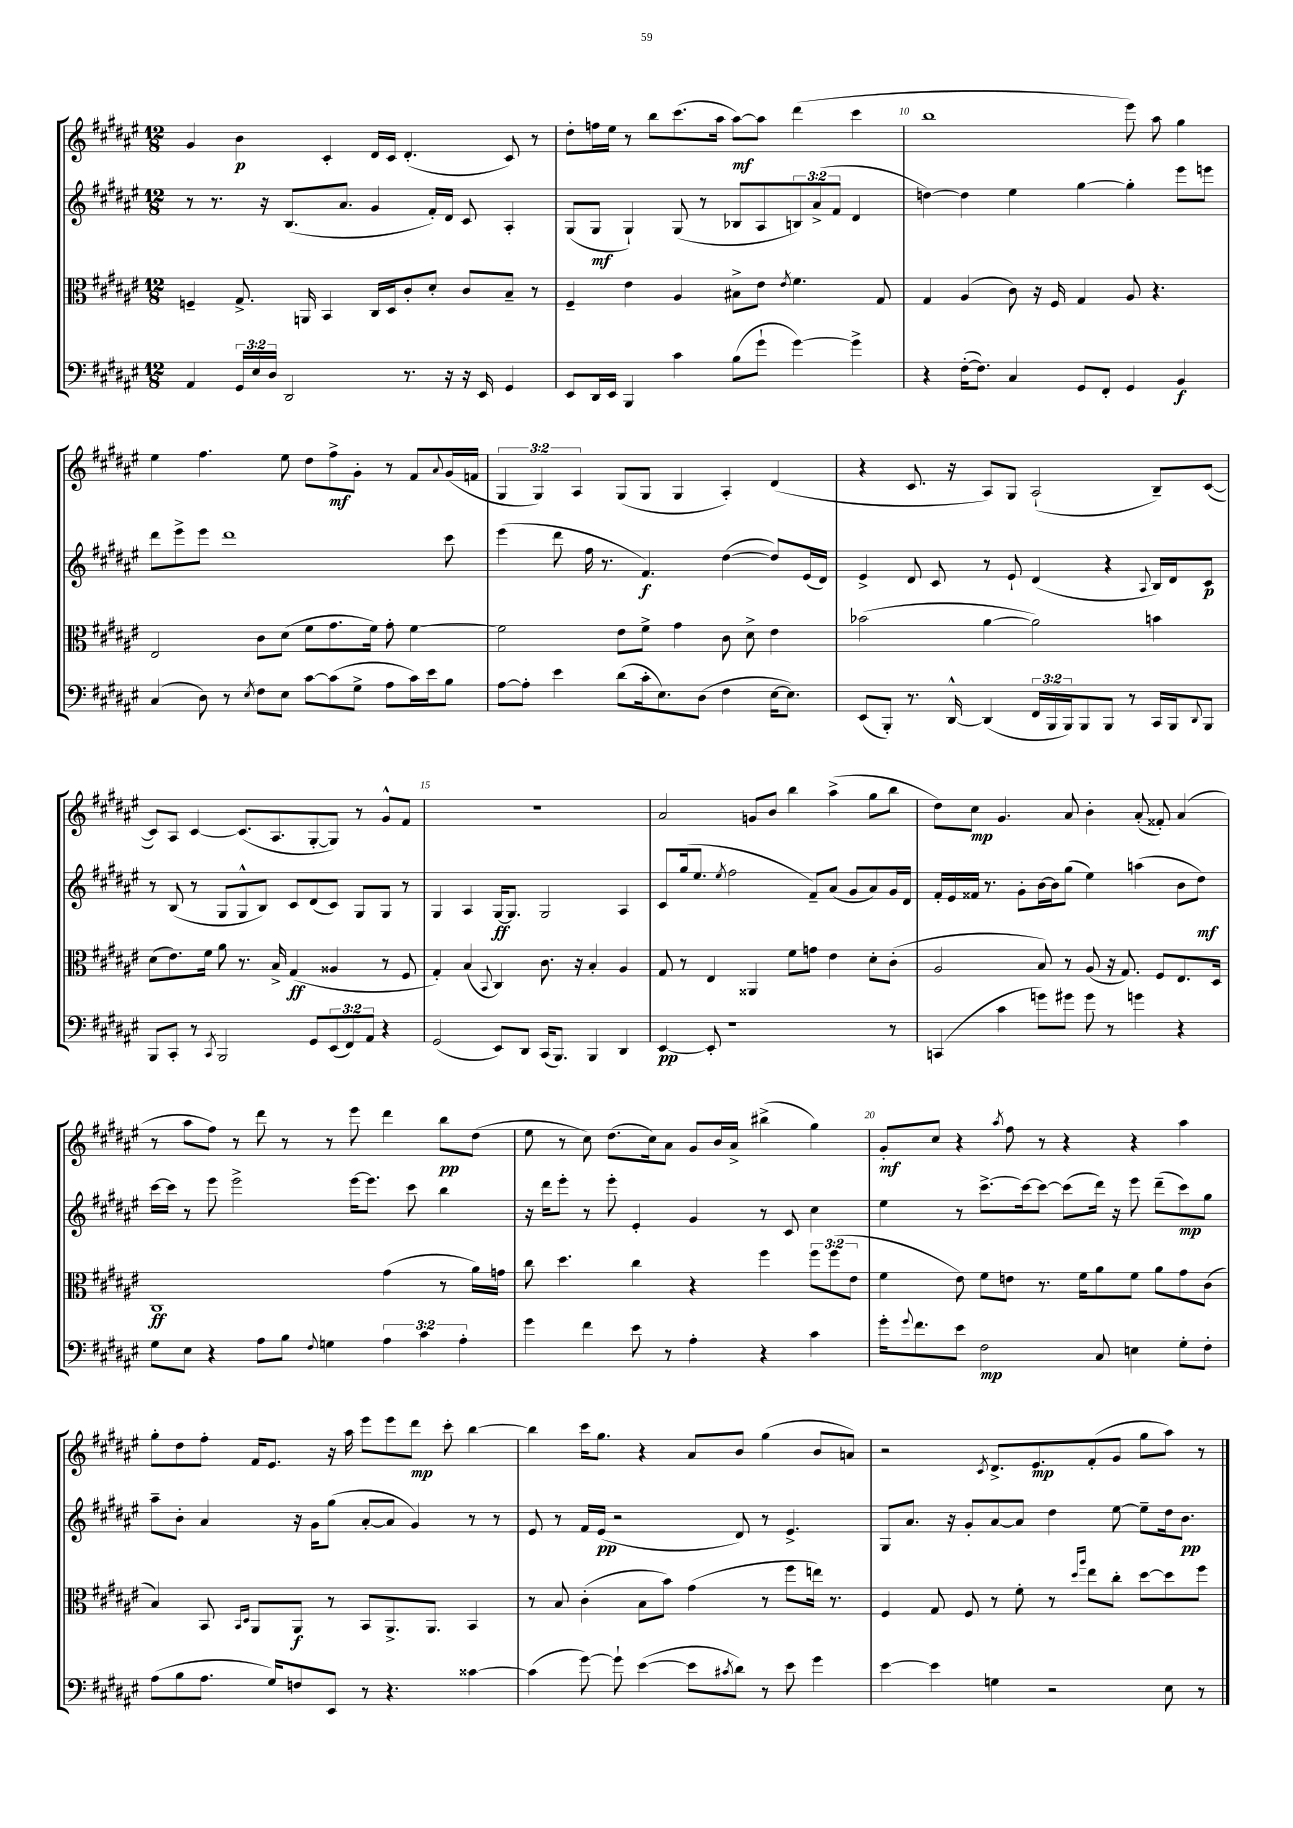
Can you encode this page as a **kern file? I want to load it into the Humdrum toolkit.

**kern	**dynam	**kern	**dynam	**kern	**dynam	**kern	**dynam
*part4	*part4	*part3	*part3	*part2	*part2	*part1	*part1
*staff4	*staff4	*staff3	*staff3	*staff2	*staff2	*staff1	*staff1
*clefF4	*	*clefC3	*	*clefG2	*	*clefG2	*
*k[f#c#g#d#a#e#]	*	*k[f#c#g#d#a#e#]	*	*k[f#c#g#d#a#e#]	*	*k[f#c#g#d#a#e#]	*
*M12/8	*	*M12/8	*	*M12/8	*	*M12/8	*
=8	=8	=8	=8	=8	=8	=8	=8
4AA#/	.	4Fn~/	.	8r	.	4g#/	.
.	.	.	.	8.r	.	.	.
24GG#/LL	.	8.G#^/	.	.	.	4b\	p
24E#/	.	.	.	.	.	.	.
.	.	.	.	16r	.	.	.
24D#/JJ	.	.	.	.	.	.	.
2DD#/	.	.	.	(8.B/L	.	.	.
.	.	16AAn/	.	.	.	.	.
.	.	4BB/	.	.	.	4c#'/	.
.	.	.	.	8.a#/J	.	.	.
.	.	16C#/LL	.	4g#/	.	16d#/LL	.
.	.	16D#/J	.	.	.	16c#/JJ	.
8.r	.	8c#'/	.	.	.	(4.d#'/	.
.	.	8d#'/J	.	16f#'/LL)	.	.	.
16r	.	.	.	16d#/JJ	.	.	.
16r	.	8c#/L	.	8c#/	.	.	.
16EE#/	.	.	.	.	.	.	.
4GG#/	.	8B~/J	.	4A#'/	.	8c#/)	.
.	.	8r	.	.	.	8r	.
=9	=9	=9	=9	=9	=9	=9	=9
8EE#/L	.	4F#~/	.	(8G#/L	.	8dd#'\L	.
16DD#/L	.	.	.	8G#/J	mf	16ffn\L	.
16EE#/JJ	.	.	.	.	.	16ee#\JJ	.
4BBB/	.	4e#\	.	4G#`/)	.	8r	.
.	.	.	.	.	.	8bb\L	.
4c#\	.	4A#/	.	(8G#/	.	(8.ccc#\	.
.	.	.	.	8r	.	.	.
.	.	.	.	.	.	16aa#\Jk	.
(8B\L	.	8B#X^\L	.	8B-X/L	.	[8aa#\L)	mf
8g#`\J	.	8e#\J	.	8A#/	.	8aa#\J]	.
.	.	8qe#/	.	.	.	.	.
[4g#\)	.	4.f#\	.	12Bn/)	.	(4ddd#\	.
.	.	.	.	(12a#^/	.	.	.
.	.	.	.	12f#/J	.	.	.
4g#^\]	.	.	.	4d#/	.	4ccc#\	.
.	.	8G#/	.	.	.	.	.
=10	=10	=10	=10	=10	=10	=10	=10
4r	.	4G#/	.	[4ddn\)	.	1bb	.
([16F#'\KL	.	(4A#/	.	4dd\]	.	.	.
8.F#\J])	.	.	.	.	.	.	.
4C#/	.	8c#\)	.	4ee#\	.	.	.
.	.	16r	.	.	.	.	.
.	.	16F#/	.	.	.	.	.
8GG#/L	.	4G#/	.	[4gg#\	.	.	.
8FF#'/J	.	.	.	.	.	.	.
4GG#/	.	8A#/	.	4gg#'\]	.	8eee#\)	.
.	.	4.r	.	.	.	8aa#\	.
4BB/	f	.	.	8eee#\L	.	4gg#\	.
.	.	.	.	8eeen\J	.	.	.
!!LO:LB:g=z
=11	=11	=11	=11	=11	=11	=11	=11
(4C#/	.	2E#/	.	8ddd#\L	.	4ee#\	.
.	.	.	.	8eee#^\	.	.	.
8D#\)	.	.	.	8eee#\J	.	4.ff#\	.
8r	.	.	.	1ddd#	.	.	.
8qE#/	.	.	.	.	.	.	.
8F#\L	.	8c#\L	.	.	.	.	.
8E#\J	.	(8d#\J	.	.	.	8ee#\	.
[8c#\L	.	8f#\L	.	.	.	8dd#\L	.
(8c#\]	.	8.g#\	.	.	.	8ff#^\	mf
8G#^\J	.	.	.	.	.	8g#'\J	.
.	.	16f#\Jk)	.	.	.	.	.
8A#\L	.	8g#'\	.	.	.	8r	.
16c#\L)	.	[4f#\	.	.	.	8f#/L	.
16e#\J	.	.	.	.	.	.	.
.	.	.	.	.	.	8qqa#/	.
8B\J	.	.	.	8ccc#\	.	(16g#/L	.
.	.	.	.	.	.	16fn/JJ	.
=12	=12	=12	=12	=12	=12	=12	=12
[8A#\L	.	2f#\]	.	(4eee#\	.	6G#/	.
8A#'\J]	.	.	.	.	.	.	.
.	.	.	.	.	.	6G#/)	.
4e#\	.	.	.	8ddd#\	.	.	.
.	.	.	.	.	.	6A#/	.
.	.	.	.	16ff#\	.	.	.
.	.	.	.	8.r	.	.	.
(8d#\L	.	8e#\L	.	.	.	(8G#/L	.
16c#'\k	.	8f#^\J	.	4.f#/)	f	8G#/J	.
8.E#\)	.	.	.	.	.	.	.
.	.	4g#\	.	.	.	4G#/	.
(8D#\J	.	.	.	.	.	.	.
4F#\	.	8c#\	.	([4dd#\	.	4A#'/)	.
.	.	8d#^\	.	.	.	.	.
[16E#\KL	.	4e#\	.	8dd#/L])	.	(4d#/	.
8.E#\J])	.	.	.	.	.	.	.
.	.	.	.	(16e#/L	.	.	.
.	.	.	.	16d#/JJ)	.	.	.
=13	=13	=13	=13	=13	=13	=13	=13
(8EE#/L	.	(2b-X\	.	4e#^/	.	4r	.
8BBB'/J)	.	.	.	.	.	.	.
8.r	.	.	.	8d#/	.	8.c#/	.
.	.	.	.	8c#/	.	.	.
[16DD#^^/	.	.	.	.	.	16r	.
(4DD#/]	.	[4a#\	.	8r	.	8A#/L)	.
.	.	.	.	8e#`/	.	8G#/J	.
24FF#/LL	.	2a#\])	.	(4d#/	.	(2A#`/	.
24BBB/	.	.	.	.	.	.	.
24BBB/J)	.	.	.	.	.	.	.
8BBB/	.	.	.	.	.	.	.
8BBB/J	.	.	.	4r	.	.	.
8r	.	.	.	.	.	.	.
.	.	.	.	8qqA#/	.	.	.
16CC#/LL	.	4bn\	.	16B/LL)	.	8B~/L)	.
16BBB/J	.	.	.	16d#/J	.	.	.
8qqDD#/	.	.	.	.	.	.	.
8BBB/J	.	.	.	8c#/J	p	([8c#/J	.
!!LO:LB:g=z
=14	=14	=14	=14	=14	=14	=14	=14
8BBB/L	.	(8d#\L	.	8r	.	8c#/L])	.
8CC#'/J	.	8.e#\)	.	(8B/	.	8A#/J	.
8r	.	.	.	8r	.	[4c#/	.
.	.	16f#\Jk	.	.	.	.	.
8qCC#/	.	.	.	.	.	.	.
2BBB/	.	8a#\	.	8G#/L	.	.	.
.	.	8.r	.	8G#^^/	.	(8.c#/L]	.
.	.	.	.	8B/J)	.	.	.
.	.	16B^/	.	.	.	8.A#/	.
.	.	(4G#/	ff	8c#/L	.	.	.
8GG#/L	.	.	.	(8d#/	.	[8G#'/	.
(12EE#/	.	4A##X/	.	8c#/J)	.	8G#/J])	.
12FF#/)	.	.	.	.	.	.	.
.	.	.	.	8G#/L	.	8r	.
12AA#/J	.	.	.	.	.	.	.
4r	.	8r	.	8G#/J	.	8g#^^/L	.
.	.	8F#/	.	8r	.	8f#/J	.
=15	=15	=15	=15	=15	=15	=15	=15
(2GG#/	.	4G#'/)	.	4G#/	.	1.r	.
.	.	(4B/	.	4A#/	.	.	.
.	.	8qqBB/	.	.	.	.	.
8EE#/L)	.	4C#/)	.	[16G#/KL	ff	.	.
.	.	.	.	8.G#/J]	.	.	.
8DD#/J	.	.	.	.	.	.	.
(16CC#/KL	.	8.c#\	.	2G#/	.	.	.
8.BBB/J)	.	.	.	.	.	.	.
.	.	16r	.	.	.	.	.
4BBB/	.	4B'/	.	.	.	.	.
4DD#/	.	4A#/	.	4A#/	.	.	.
=16	=16	=16	=16	=16	=16	=16	=16
[4EE#/	pp	8G#/	.	8c#/L	.	2a#/	.
.	.	8r	.	(16gg#/k	.	.	.
.	.	.	.	8.ee#/J	.	.	.
8EE#'/]	.	4E#/	.	.	.	.	.
.	.	.	.	8qee#/	.	.	.
1r	.	.	.	2ff#\	.	.	.
.	.	4AA##X/	.	.	.	8gn/L	.
.	.	.	.	.	.	8b/J	.
.	.	8f#\L	.	.	.	4bb\	.
.	.	8gn\J	.	8f#~/L)	.	.	.
.	.	4e#\	.	(8a#/J	.	(4aa#^\	.
.	.	.	.	8g#/L	.	.	.
.	.	8d#'\L	.	8a#/)	.	8gg#\L	.
8r	.	(8c#'\J	.	16g#/L	.	8bb\J	.
.	.	.	.	16d#/JJ	.	.	.
=17	=17	=17	=17	=17	=17	=17	=17
(4CCn/	.	2A#/	.	16f#'/LL	.	8dd#\L)	.
.	.	.	.	16e#/	.	.	.
.	.	.	.	16f##X/JJ	.	8cc#\J	mp
.	.	.	.	8.r	.	.	.
4c#\	.	.	.	.	.	4.g#/	.
.	.	.	.	8g#'\L	.	.	.
8gn\L)	.	8B/)	.	[16b\L	.	.	.
.	.	.	.	16b\J]	.	.	.
8g#X\J	.	8r	.	(8gg#\J	.	8a#/	.
8g#\	.	(8A#/	.	4ee#\)	.	4b'\	.
8r	.	16r	.	.	.	.	.
.	.	8.G#/)	.	.	.	.	.
4gn\	.	.	.	(4aan\	.	(8a#'/	.
.	.	8F#/L	.	.	.	8f##X'/)	.
4r	.	8.E#/	.	8b\L	.	(4a#/	.
.	.	.	.	8dd#\J)	mf	.	.
.	.	16D#/Jk	.	.	.	.	.
!!LO:LB:g=z
=18	=18	=18	=18	=18	=18	=18	=18
8G#\L	.	1C#	ff	[16ccc#\LL	.	8r	.
.	.	.	.	16ccc#\JJ]	.	.	.
8E#\J	.	.	.	8r	.	8aa#\L	.
4r	.	.	.	8eee#\	.	8ff#\J)	.
.	.	.	.	2eee#^\	.	8r	.
8A#\L	.	.	.	.	.	8ddd#\	.
8B\J	.	.	.	.	.	8r	.
8qqF#/	.	.	.	.	.	.	.
4Gn\	.	.	.	.	.	8r	.
.	.	.	.	[16eee#\KL	.	8eee#\	.
.	.	.	.	8.eee#\J]	.	.	.
6A#\	.	(4g#\	.	.	.	4ddd#\	.
.	.	.	.	8ccc#\	.	.	.
6c#\	.	.	.	.	.	.	.
.	.	8r	.	4bb\	.	8bb\L	pp
6A#'\	.	.	.	.	.	.	.
.	.	16a#\LL)	.	.	.	(8dd#\J	.
.	.	16gn\JJ	.	.	.	.	.
=19	=19	=19	=19	=19	=19	=19	=19
4g#\	.	8cc#\	.	16r	.	8ee#\	.
.	.	.	.	16ddd#\KL	.	.	.
.	.	4.dd#\	.	8eee#'\J	.	8r	.
4f#\	.	.	.	8r	.	8cc#\)	.
.	.	.	.	8eee#'\	.	(8.dd#\L	.
8e#\	.	4cc#\	.	4e#'/	.	.	.
.	.	.	.	.	.	16cc#\k)	.
8r	.	.	.	.	.	8a#\J	.
4A#'\	.	4r	.	4g#/	.	8g#/L	.
.	.	.	.	.	.	16b/L	.
.	.	.	.	.	.	16a#^/JJ	.
4r	.	4ff#\	.	8r	.	(4bb#X^\	.
.	.	.	.	8c#/	.	.	.
4c#\	.	12ff#\L	.	4cc#\	.	4gg#\)	.
.	.	(12ff#\	.	.	.	.	.
.	.	12e#\J	.	.	.	.	.
=20	=20	=20	=20	=20	=20	=20	=20
16g#'\KL	.	4f#\	.	4ee#\	.	8g#'/L	mf
8qqg#/	.	.	.	.	.	.	.
8.f#\	.	.	.	.	.	.	.
.	.	.	.	.	.	8cc#/J	.
8e#\J	.	8e#\)	.	8r	.	4r	.
2F#\	mp	8f#\L	.	[8.ccc#^\L	.	.	.
.	.	.	.	.	.	8qaa#/	.
.	.	8en\J	.	.	.	8ff#\	.
.	.	.	.	16ccc#\k_	.	.	.
.	.	8.r	.	8ccc#\J_	.	8r	.
.	.	.	.	(8ccc#\L]	.	4r	.
.	.	16f#\KL	.	.	.	.	.
8C#/	.	8a#\	.	16ddd#\Jk)	.	.	.
.	.	.	.	16r	.	.	.
4En\	.	8f#\J	.	8eee#\	.	4r	.
.	.	8a#\L	.	(8ddd#~\L	.	.	.
8G#'\L	.	8g#\	.	8ccc#\)	mp	4aa#\	.
8F#'\J	.	(8c#\J	.	8gg#\J	.	.	.
!!LO:LB:g=z
=21	=21	=21	=21	=21	=21	=21	=21
(8A#\L	.	4B/)	.	8aa#~\L	.	8gg#'\L	.
8B\	.	.	.	8b'\J	.	8dd#\	.
8.A#\J	.	8BB/	.	4a#/	.	8ff#'\J	.
.	.	16qqBB/LL	.	.	.	.	.
.	.	16qqD#/JJ	.	.	.	.	.
.	.	8AA#/L	.	.	.	16f#/KL	.
16G#/KL)	.	.	.	.	.	8.e#/J	.
8Fn/	.	8AA#/J	f	16r	.	.	.
.	.	.	.	16g#\KL	.	.	.
8EE#/J	.	8r	.	(8gg#\J	.	16r	.
.	.	.	.	.	.	16aa#\	.
8r	.	8BB/L	.	[8a#'/L	.	8eee#\L	.
4.r	.	8.AA#^/	.	8a#/J]	.	8eee#\	.
.	.	.	.	4g#/)	.	8ddd#\J	mp
.	.	8.AA#/J	.	.	.	.	.
.	.	.	.	.	.	8ccc#'\	.
[4c##X\	.	4BB/	.	8r	.	[4bb\	.
.	.	.	.	8r	.	.	.
=22	=22	=22	=22	=22	=22	=22	=22
(4c##\]	.	8r	.	8e#/	.	4bb\]	.
.	.	8B/	.	8r	.	.	.
[8g#\)	.	(4c#'\	.	16f#/LL	.	16ccc#\KL	.
.	.	.	.	(16e#/JJ	pp	8.gg#\J	.
8g#`\]	.	.	.	2r	.	.	.
([4e#\	.	8B\L	.	.	.	4r	.
.	.	8b\J)	.	.	.	.	.
8e#\L]	.	(4g#\	.	.	.	8a#/L	.
8qc#X/	.	.	.	.	.	.	.
8d#\J)	.	.	.	8d#/)	.	8b/J	.
8r	.	8r	.	8r	.	(4gg#\	.
8e#\	.	8ff#\L	.	4.e#^/	.	.	.
4g#\	.	16een\Jk)	.	.	.	8b/L	.
.	.	8.r	.	.	.	.	.
.	.	.	.	.	.	8an/J)	.
=23	=23	=23	=23	=23	=23	=23	=23
[4e#\	.	4F#/	.	8G#/L	.	2r	.
.	.	.	.	8.a#/J	.	.	.
4e#\]	.	8G#/	.	.	.	.	.
.	.	.	.	16r	.	.	.
.	.	8F#/	.	8g#'/L	.	.	.
.	.	.	.	.	.	8qc#/	.
4Gn\	.	8r	.	[8a#/	.	8.d#^/L	.
.	.	8f#'\	.	8a#/J]	.	.	.
.	.	.	.	.	.	8.e#/	mp
2r	.	8r	.	4dd#\	.	.	.
.	.	16qqdd#/LL	.	.	.	.	.
.	.	16qqaa#/JJ	.	.	.	.	.
.	.	8ee#\L	.	.	.	(8f#'/	.
.	.	8cc#'\J	.	[8ee#\	.	8g#/J	.
.	.	[8dd#\L	.	8ee#~\L]	.	8gg#\L	.
8E#\	.	8dd#\]	.	16dd#\k	.	8aa#\J)	.
.	.	.	.	8.b\J	pp	.	.
8r	.	8ff#\J	.	.	.	8r	.
==	==	==	==	==	==	==	==
*-	*-	*-	*-	*-	*-	*-	*-
